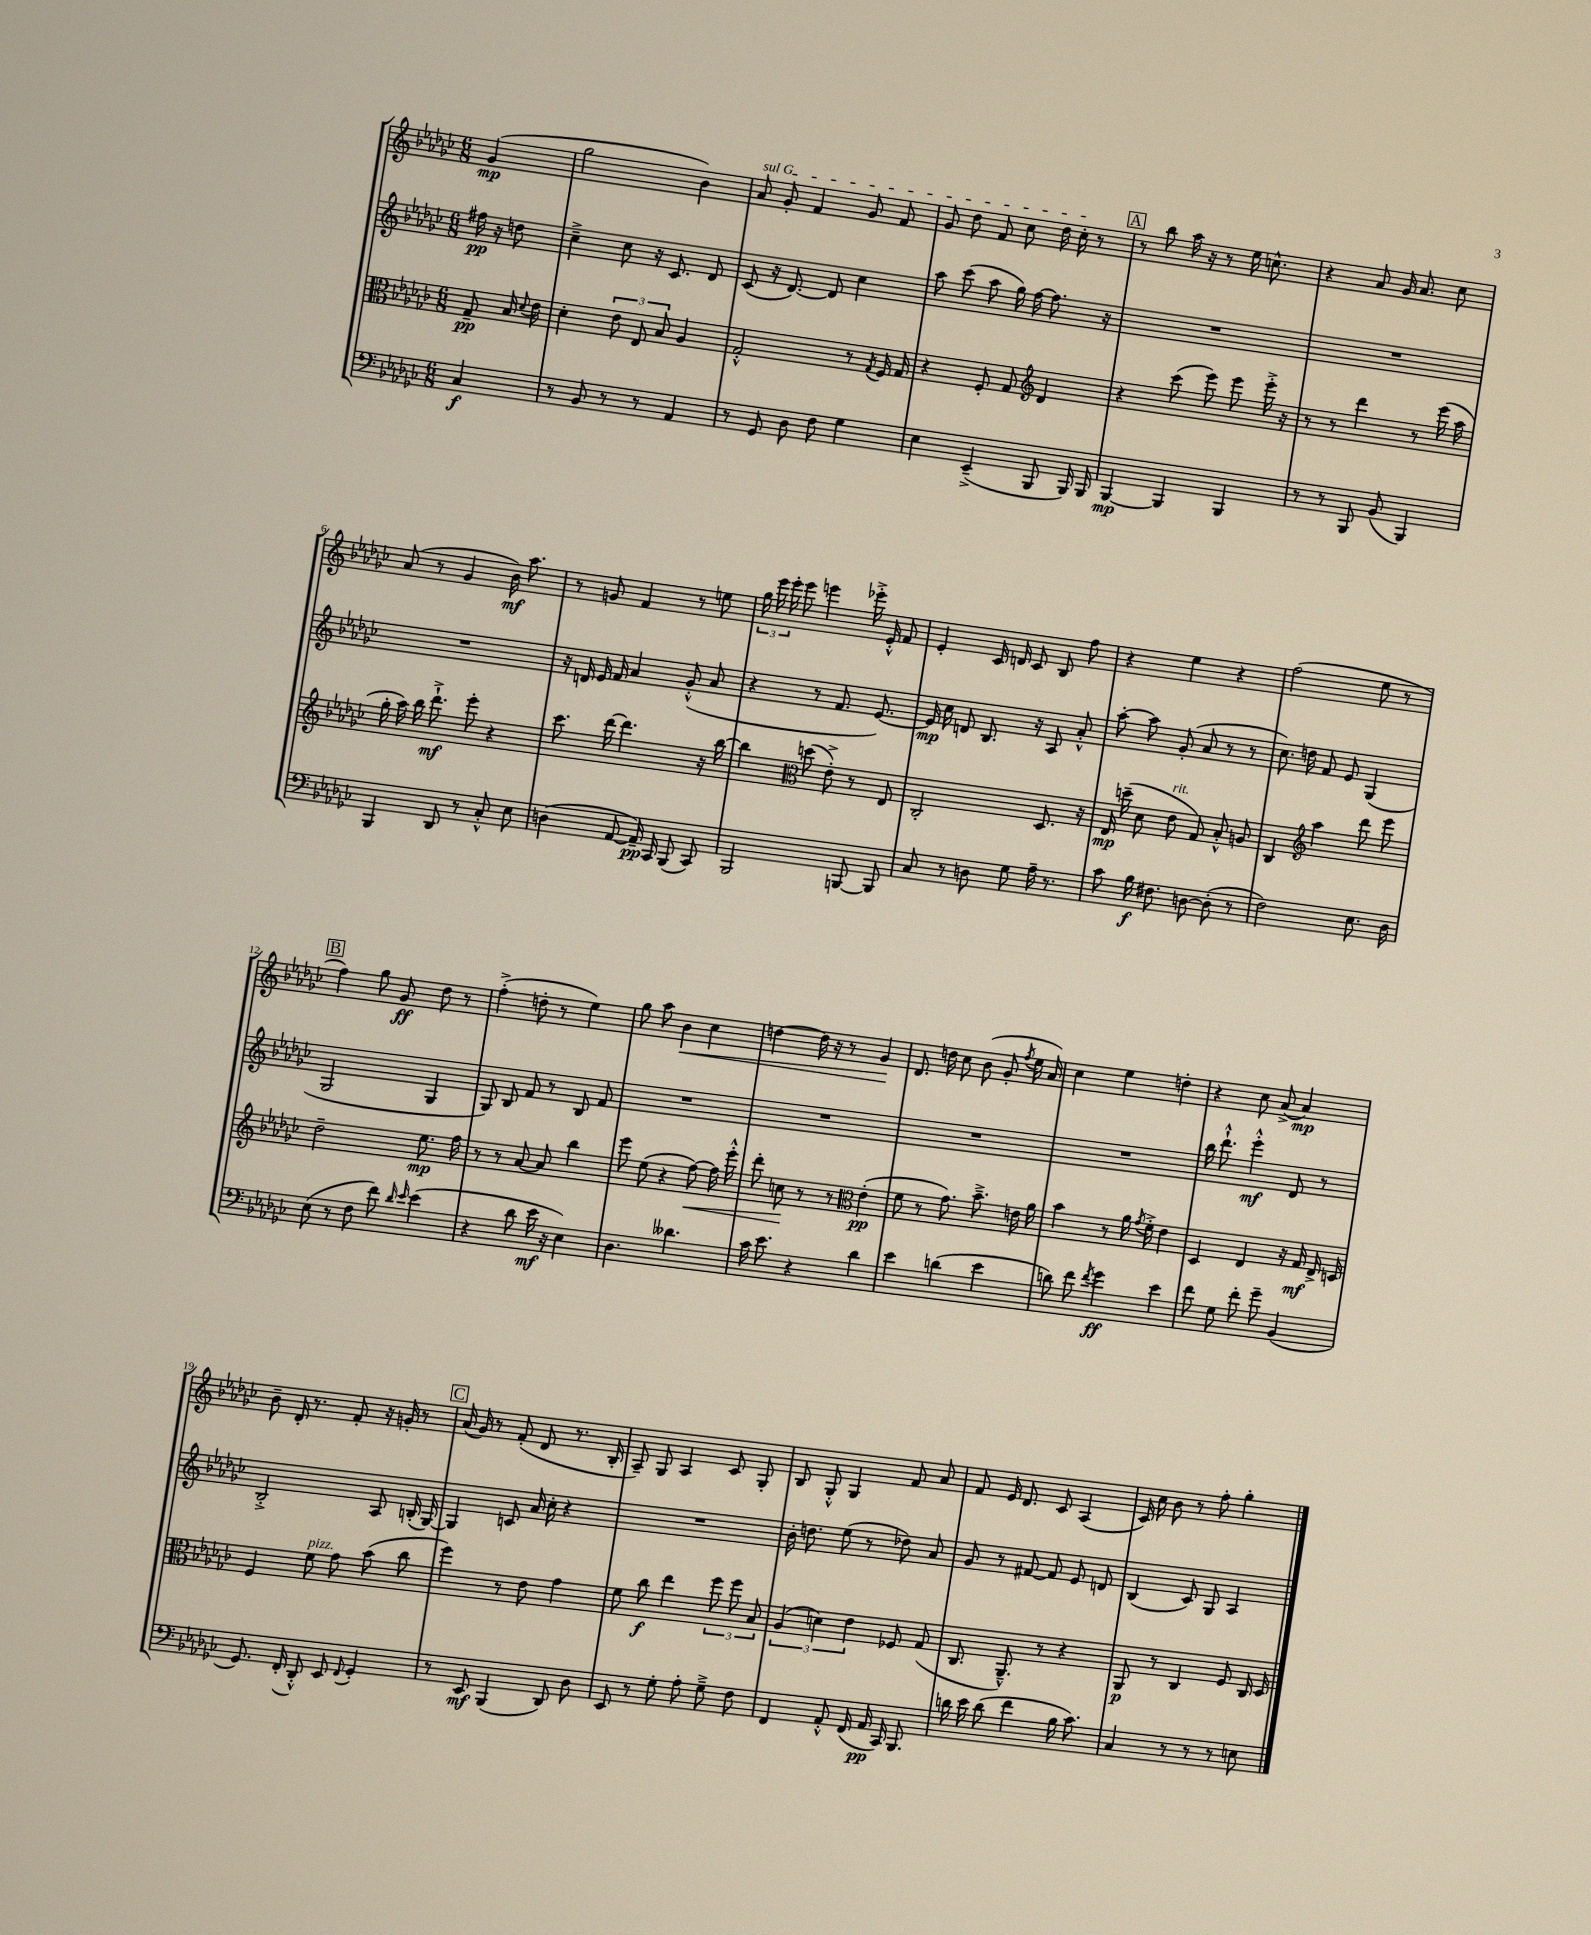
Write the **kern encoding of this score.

**kern	**kern	**kern	**kern
*staff4	*staff3	*staff2	*staff1
*clefF4	*clefC3	*clefG2	*clefG2
*k[b-e-a-d-g-c-]	*k[b-e-a-d-g-c-]	*k[b-e-a-d-g-c-]	*k[b-e-a-d-g-c-]
*M6/8	*M6/8	*M6/8	*M6/8
4C-	8G-~	16ff#	(4g-
.	.	16r	.
.	16B-	8dd	.
.	8qqd-	.	.
.	16e-	.	.
=	=	=	=
8r	4d-'	4cc-~^	2gg-
8BB-	.	.	.
8r	12e-	8cc-	.
.	12E-	.	.
8r	.	16r	.
.	12B-	.	.
.	.	8.c-	.
4AA-	4A-	.	4b-)
.	.	8d-	.
=	=	=	=
8r	2G-'^^	(8c-	8a-
8GG-	.	16r	8g-'
.	.	[8.d-)	.
8D-	.	.	4f
8F	.	8d-]	.
4G-	8r	4cc-	8g-
.	8qG-	.	.
.	16F	.	8f
.	16G-	.	.
=	=	=	=
4E-	4r	8aa-	8g-
.	.	(8ccc-	8dd-
(4EE-~^	8F'	8aa-	8f
.	8G-	16gg-)	8cc-
.	.	[16ff	.
*	*clefG2	*	*
8BBB-	4d-	8.ff]	16dd-
.	.	.	16cc-'
16BBB-)	.	.	8r
16BBB-	.	16r	.
=	=	=	=
[4BBB-	4r	2.r	8r
.	.	.	8bb-
4BBB-]	(8ccc-	.	16aa-
.	.	.	16r
.	8eee-)	.	8r
4BBB-	8eee-	.	16ee-
.	.	.	8.cc^^
.	16eee-'^	.	.
.	16r	.	.
=	=	=	=
8r	8r	2.r	4r
8r	8r	.	.
8BBB-	4ddd-	.	8a-
(8BB-	.	.	16g-
.	.	.	8.a-
4BBB-)	8r	.	.
.	(16eee-	.	8cc-
.	16aa-	.	.
=	=	=	=
4BBB-	16gg-'	2.r	(8a-
.	16aa-)	.	.
.	16bb-	.	8r
.	8.ddd-`^	.	.
8DD-	.	.	4g-
8r	8eee-'	.	.
8C-'^^	4r	.	16b-)
.	.	.	8.aa-
8E-	.	.	.
=	=	=	=
(4D	8.ccc-	16r	8r
.	.	16d	.
.	.	16e-	8g
.	[16ddd-	16f	.
[8AA-	4.ddd-]	4a-	4f
16AA-~])	.	.	.
16CC-	.	.	.
(8BBB-	.	(8g-'^^	8r
8CC-)	16r	8a-	8ee
.	[16bb-	.	.
=	=	=	=
2BBB-	4bb-]	4r	24gg-
.	.	.	24eee-
.	.	.	24eee-'
.	.	.	8eee-
*	*clefC3	*	*
.	(8dd	8r	4eee
.	8e-'^)	8.f	.
[8BBB	8r	.	16eee-'^
.	.	[8.e-)	16e-'^^
8BBB]	8E-	.	8f
=	=	=	=
8C-	2C-'	16e-]	4e-'
.	.	16cc-	.
8r	.	8d	.
8D	.	8.B-	16c-
.	.	.	16d
8G-	.	.	8c-
.	.	16r	.
16A-~	8.D-	8A-	8B-
8.r	.	.	.
.	.	8a-'^^	8ff
.	16r	.	.
=	=	=	=
8c-	16E-	[8aa-'	4r
.	(16dd~	.	.
16B-	8d-	8aa-]	.
8.F#	.	.	.
.	8e-	(8g-'	4ee-
[8D	8G-)	8a-	.
(8D']	8B-'^^	8r	4r
8r	8A	8r	.
=	=	=	=
2F)	4C-	8.cc-)	(2ff
.	.	16dd	.
*	*clefG2	*	*
.	4aa-	8f	.
.	.	8e-	.
8.E-	8ddd-	(4G-	8ee-
.	8eee-	.	8r
16D-	.	.	.
=	=	=	=
(8E-	2dd-~	2G-	4ff)
8r	.	.	.
8F	.	.	8gg-
8f)	.	.	8g-
16qqd-	.	.	.
16qqe-	.	.	.
(4e-	8.ee-	4G-	8dd-
.	.	.	8r
.	16ff	.	.
=	=	=	=
4r	8r	8G-)	(4ff'^
.	8r	8B-	.
8d-	[8a-	8f	8dd'
16e-	8a-]	8r	8r
16r	.	.	.
4E-)	4bb-	8B-	4ee-)
.	.	8f	.
=	=	=	=
4.D-	8eee-	2.r	8gg-
.	(8ee-	.	8aa-
.	4r	.	4b-
4.d--	.	.	.
.	[8ff)	.	4cc-
.	16ff]	.	.
.	16eee-'^^	.	.
=	=	=	=
16c-	8ddd-'	2.r	[4dd
8.e-	.	.	.
.	8cc	.	.
4r	8r	.	16dd]
.	.	.	16r
.	8r	.	8r
*	*clefC3	*	*
4d-	(4e-'	.	4g-
=	=	=	=
4e-	8f	2.r	8.d-
.	8r	.	.
.	.	.	16dd
(4d	8.g-)	.	8cc-
.	.	.	(8b-
.	8.b-~^	.	.
4e-	.	.	8g-'
.	.	.	8qff
.	16e	.	16ee-
.	16a-	.	16a-)
=	=	=	=
8d)	4b-	2.r	4cc-
8f	.	.	.
8qf	.	.	.
4g-	8r	.	4ee-
.	16a-	.	.
.	8qg-	.	.
.	16f'^	.	.
4e-	4e-	.	4dd'
=	=	=	=
8f	4D-	16bb-	4r
.	.	8.ddd-`^^	.
8G-	.	.	.
8f'	4E-	4eee-'^^	8cc-
8g-~	.	.	(8a-^
(4BB-	16r	8d-	4a-)
.	16G-	.	.
.	16E-^	8r	.
.	16D	.	.
=	=	=	=
8.GG-)	4F	2B-'^	8b-~
.	.	.	16d-'
(16FF'	.	.	8.r
8DD-'^^)	8f	.	.
8EE-	8g-	.	8f'
8qqFF	.	.	.
4GG-'	(8b-	8A-	16r
.	.	.	16g'
.	8cc-	(16B'	8r
.	.	[16G-)	.
=	=	=	=
8r	4ff)	4G-]	(16a-
.	.	.	16g-)
8EE-	.	.	8r
(4BBB-	8r	8c	(8f'
.	8e-	16a-	8d-
.	.	16cc-'	.
8DD-)	4g-	4r	8.r
8D-	.	.	.
.	.	.	16B-'
=	=	=	=
8EE-	8f	2.r	8A-~)
8r	8cc-	.	8G-
8G-'	4ee-	.	4A-
8A-'	.	.	.
8G-~^	12ff	.	8c-
.	12ff	.	.
8F	.	.	8G-'
.	12B-	.	.
=	=	=	=
4FF	(6A-	16b-'	8B-
.	.	8.dd	.
.	.	.	8G-'^^
.	6d)	.	.
8AA-'^^	.	(8ee-	4G-
.	6e-	.	.
(16FF	.	8r	.
16AA-	.	.	.
16CC-)	8F-	8dd-)	8f
8.BBB-	.	.	.
.	(8G-	8a-	8a-
=	=	=	=
16d	8.C-	8g-	8f
16e-	.	.	.
(8d	.	8r	16e-
.	8.AA-~^^)	.	8.d-
4f	.	[8f#	.
.	8r	8f#]	8c-
16B-	4r	8e-	(4A-
8.c-)	.	.	.
.	.	8d	.
=	=	=	=
4C-	8AA-	(4B-	16c-)
.	.	.	16cc-
.	8r	.	8b-
8r	4C-	8c-)	8r
8r	.	8G-	8ff'
8r	8F	4A-	4gg-'
8E	16C-	.	.
.	16D-	.	.
==	==	==	==
*-	*-	*-	*-
